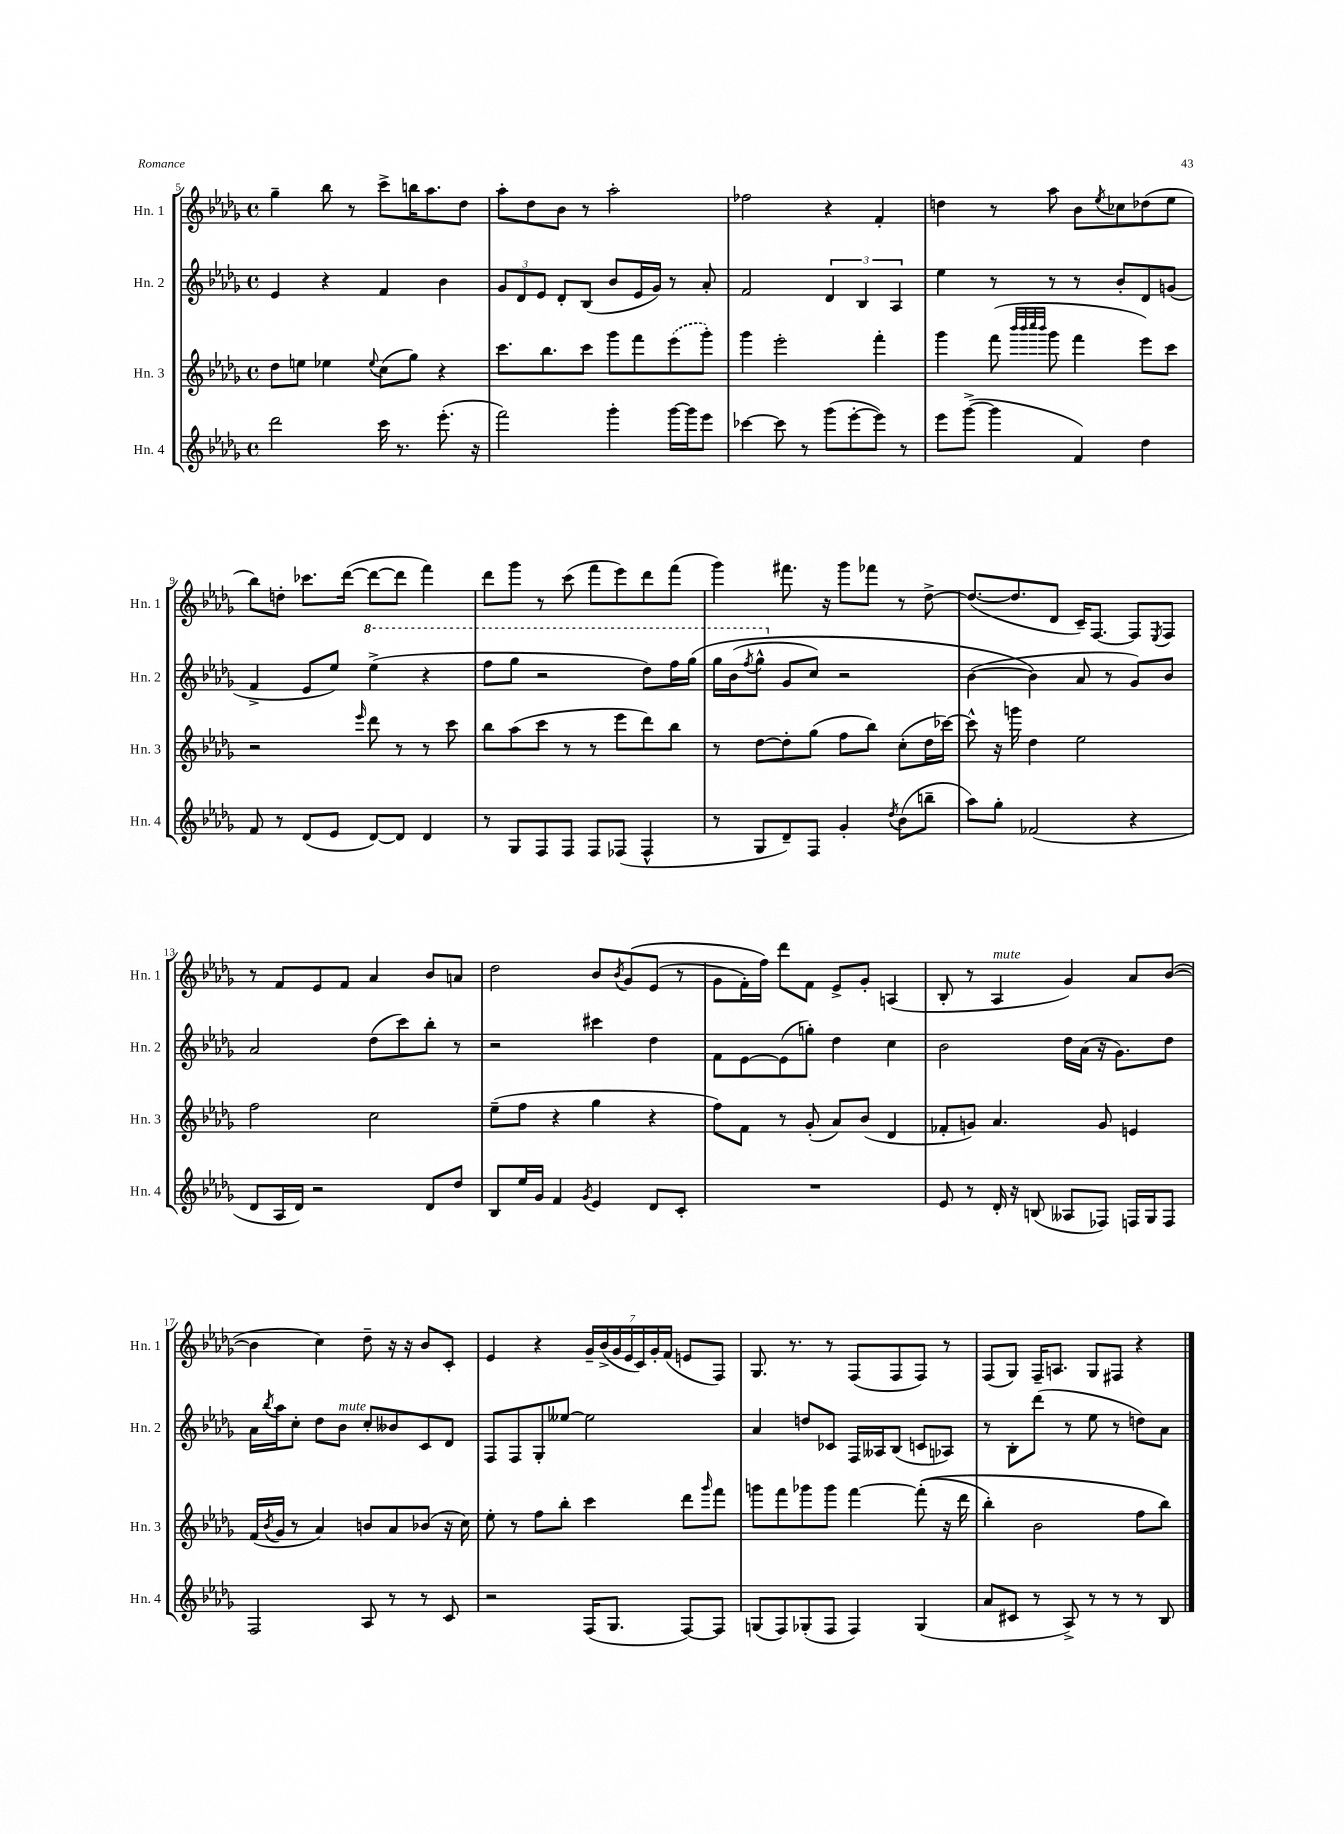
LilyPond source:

<<
\new StaffGroup <<
\new Staff = "s0" \with { instrumentName = "Hn. 1" shortInstrumentName = "Hn. 1" } {
    \clef treble \key des \major \defaultTimeSignature \time 4/4
    ges''4-- bes''8 r8 c'''8-> b''16 aes''8. des''8 |
    aes''8-. des''8 bes'8 r8 aes''2-. |
    fes''2 r4 f'4-. |
    d''4 r8 aes''8 bes'8 \acciaccatura { ees''8 } ces''8 des''8( ees''8 |
    bes''8) d''8-. ces'''8. des'''16~( des'''8~ des'''8 f'''4) |
    des'''8 ges'''8 r8 c'''8( f'''8 ees'''8) des'''8 f'''8( |
    ges'''4) fis'''8. r16 ges'''8 fes'''8 r8 des''8~-> |
    des''8.~( des''8. des'8 c'16--) f8.~ f8 \acciaccatura { ees8 } f8 |
    r8 f'8 ees'8 f'8 aes'4 bes'8 a'8 |
    des''2 bes'8 \acciaccatura { bes'8 } ges'8\( ees'8( r8 |
    ges'8 f'16-.) f''16\) des'''8 f'8 ees'8-> ges'8-. a4( |
    bes8-. r8 aes4^\markup { \italic "mute" } ges'4) aes'8 bes'8~( |
    bes'4 c''4) des''8-- r16 r16 bes'8 c'8-. |
    ees'4 r4 \tuplet 7/4 { ges'16-- bes'16->( ges'16 ees'16 c'16) ges'16-. f'16( } e'8 f8) |
    ges8. r8. r8 f8( f8 f8) r8 |
    f8( ges8) f16-- a8. ges8 fis8 r4 \bar "|." |
}
\new Staff = "s1" \with { instrumentName = "Hn. 2" shortInstrumentName = "Hn. 2" } {
    \clef treble \key des \major \defaultTimeSignature \time 4/4
    ees'4 r4 f'4 bes'4 |
    \tuplet 3/2 { ges'8 des'8 ees'8 } des'8-. bes8( bes'8 ees'16 ges'16) r8 aes'8-. |
    f'2 \tuplet 3/2 { des'4 bes4 aes4 } |
    ees''4 r8 r8 r8 bes'8-. des'8 g'8( |
    f'4-> ees'8 ees''8) \ottava #1 ees'''4->( r4 |
    f'''8 ges'''8 r2 des'''8) f'''16 ges'''16\( |
    ges'''16 bes''16( \acciaccatura { f'''8 } ges'''8-^ \ottava #0 ges'8 c''8) r2 |
    bes'4~( bes'4\) aes'8 r8 ges'8) bes'8 |
    aes'2 des''8( c'''8) bes''8-. r8 |
    r2 cis'''4 des''4 |
    f'8 ees'8~ ees'8( g''8-.) des''4 c''4 |
    bes'2 des''16 aes'16( r16 ges'8.) des''8 |
    aes'16 \acciaccatura { bes''8 } aes''16 c''8-. des''8 bes'8^\markup { \italic "mute" } c''8-. beses'8 c'8 des'8 |
    f8 f8 ges8-. eeses''8~ eeses''2 |
    aes'4 d''8 ces'8 f16 aeses16 bes8( c'8 aes8) |
    r8 bes8-. des'''8( r8 ees''8 r8 d''8) aes'8 \bar "|." |
}
\new Staff = "s2" \with { instrumentName = "Hn. 3" shortInstrumentName = "Hn. 3" } {
    \clef treble \key des \major \defaultTimeSignature \time 4/4
    des''8 e''8 ees''4 \appoggiatura { ees''8 } c''8( ges''8) r4 |
    c'''8. bes''8. c'''8 ges'''8 f'''8 \once \slurDashed ees'''8( ges'''8-.) |
    ges'''4 ees'''2-. f'''4-. |
    ges'''4 f'''8( \grace { bes'''32 bes'''32 c''''32 bes'''32 } ges'''8 f'''4 ees'''8) c'''8 |
    r2 \grace { ees'''16 } des'''8 r8 r8 c'''8 |
    bes''8 aes''8( c'''8 r8 r8 ees'''8 des'''8) bes''8 |
    r8 des''8~ des''8-. ges''8( f''8 bes''8) c''8-.( des''16 ces'''16~) |
    ces'''8-^ r16 g'''16 des''4 ees''2 |
    f''2 c''2 |
    ees''8--( f''8 r4 ges''4 r4 |
    f''8) f'8 r8 ges'8-.( aes'8) bes'8( des'4 |
    fes'8-. g'8) aes'4. g'8 e'4 |
    f'16( \acciaccatura { bes'8 } ges'16 r8 aes'4) b'8 aes'8 bes'8( r16 c''16) |
    ees''8-. r8 f''8 bes''8-. c'''4 des'''8 \grace { ges'''16 } f'''8 |
    g'''8 f'''8 ges'''8 ges'''8 f'''4~ f'''8-.(\( r16 des'''16 |
    bes''4-.) bes'2 f''8 bes''8\) \bar "|." |
}
\new Staff = "s3" \with { instrumentName = "Hn. 4" shortInstrumentName = "Hn. 4" } {
    \clef treble \key des \major \defaultTimeSignature \time 4/4
    des'''2 c'''16 r8. ees'''8.-.( r16 |
    f'''2) ges'''4-. ges'''16~ ges'''16 ees'''8 |
    ces'''4~ ces'''8 r8 ges'''8( ees'''8~-. ees'''8) r8 |
    ees'''8 ges'''8~->( ges'''4 f'4) des''4 |
    f'8 r8 des'8( ees'8 des'8~) des'8 des'4 |
    r8 ges8 f8 f8 f8 fes8( fes4-^ |
    r8 ges8 des'8--) f8 ges'4-. \acciaccatura { des''8 } bes'8( b''8-- |
    aes''8) ges''8-. fes'2( r4 |
    des'8 aes16 des'16) r2 des'8 des''8 |
    bes8 ees''16 ges'16 f'4 \acciaccatura { ges'8 } ees'4 des'8 c'8-. |
    R1 |
    ees'8 r8 des'16-. r16 b8( aeses8 fes8) f16 ges16 f8 |
    f2 aes8 r8 r8 c'8 |
    r2 f16( ges8. f8~) f8 |
    g8( f8) ges8-.( f8 f4) ges4( |
    aes'8 cis'8 r8 aes8->) r8 r8 r8 bes8 \bar "|." |
}
>>
>>
\layout { \context { \Score currentBarNumber = #5 } }
